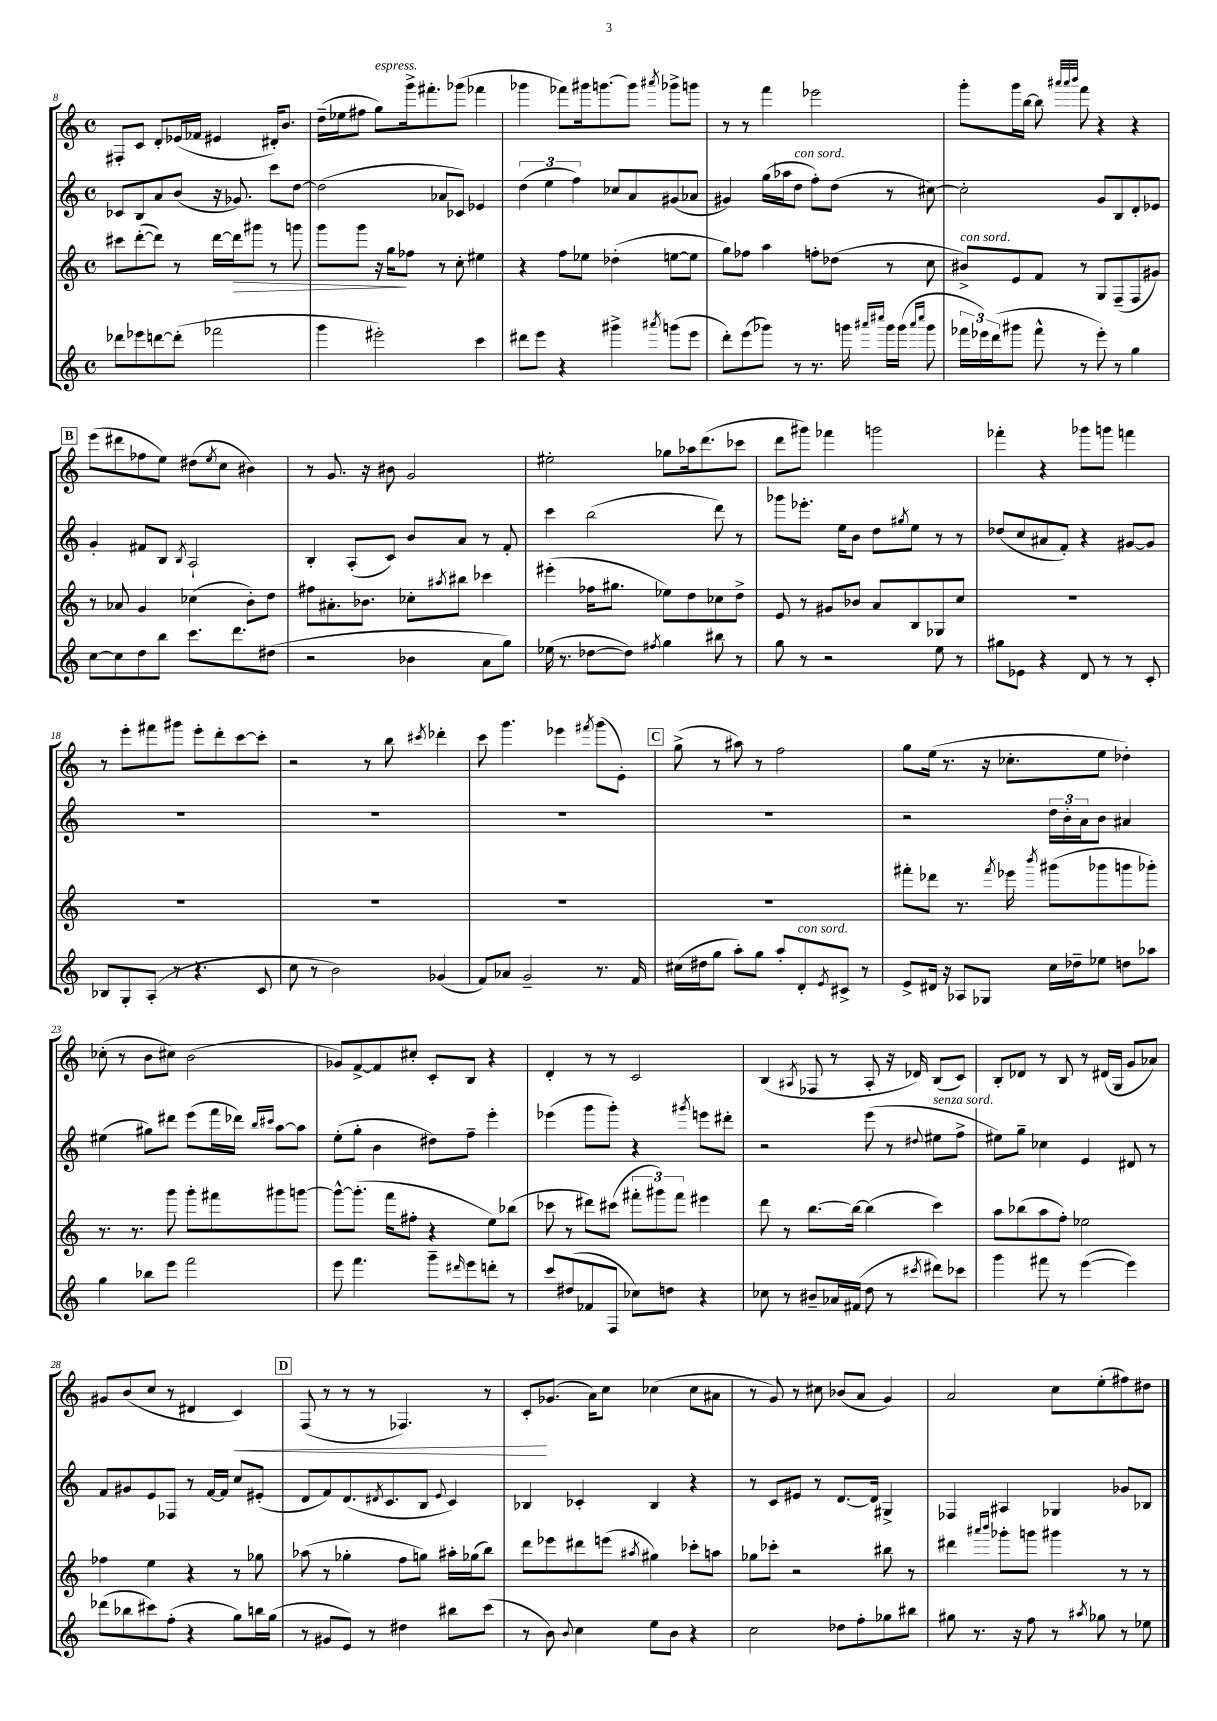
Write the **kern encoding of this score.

**kern	**kern	**dynam	**kern	**kern	**dynam
*part4	*part3	*part3	*part2	*part1	*part1
*staff4	*staff3	*staff3	*staff2	*staff1	*staff1
*clefG2	*clefG2	*	*clefG2	*clefG2	*
*k[]	*k[]	*	*k[]	*k[]	*
*M4/4	*M4/4	*	*M4/4	*M4/4	*
*met(c)	*met(c)	*	*met(c)	*met(c)	*
=8	=8	=8	=8	=8	=8
8ddd-X\L	8ccc#X\L	.	8c-X/L	8F#X'/L	.
8eee-X\	([8ddd'\	.	8B/	8c/J	.
[8dddn\	8ddd\J])	.	8a/	8d'/L	.
(8ddd'\J]	8r	.	(8b/J	(16e-X/L	.
.	.	.	.	16f-X/JJ	.
2fff-X\	[16ddd\LL	.	16r	4e#X/	.
!	!	!LO:HP:b	!	!	!
.	16ddd\J]	>	8.g-X/)	.	.
.	8ggg#X\J	.	.	.	.
.	8r	.	8ccc\L	16d#X'/KL)	.
.	.	.	.	8.b/J	.
.	8gggn\	.	[8dd\J	.	.
=9	=9	=9	=9	=9	=9
4ggg\	8ggg\L	.	(2dd\]	(16dd~\LL	.
.	.	.	.	16ee-X\J	.
.	8ggg\J	.	.	8ff#X\J	.
!	!	!	!	!LO:TX:a:i:t=espress.	!
2eee#X'\)	16r	.	.	8gg\L)	.
.	16gg\KL	.	.	.	.
.	8ff-X\J	]	.	16ggg^\k	.
.	.	.	.	8.fff#X'\	.
.	8r	.	8a-X/L	.	.
.	8cc'\	.	8c-X/J)	(8ggg-X\J	.
4ccc\	4ee#X\	.	4e-X/	4fff-X\	.
=10	=10	=10	=10	=10	=10
8ddd#X\L	4r	.	(6dd\	4ggg-X\	.
8eee\J	.	.	.	.	.
.	.	.	6ee\	.	.
4r	8ff\L	.	.	8fff-X\L)	.
.	.	.	6ff\)	.	.
.	8ee-X\J	.	.	16ggg#X\k	.
.	.	.	.	[8.gggn\	.
4ggg#X^\	(4dd-X'\	.	8cc-X/L	.	.
.	.	.	8a/	8ggg\J]	.
8qaaa#X/	.	.	.	8qaaa#X/	.
(8gggn\L	[8een\L	.	(8g#X/	8ggg-X^\L	.
8eee\J	8ee\J]	.	8a-X/J	8gggn\J	.
=11	=11	=11	=11	=11	=11
8ddd'\L)	8gg\L)	.	4g#X/)	8r	.
(8eee\	8ff-X\J	.	.	8r	.
8ggg-X\J)	4aa\	.	(16gg\LL	4fff\	.
.	.	.	16aa-X\J	.	.
!	!	!	!LO:TX:a:i:t=con sord.	!	!
8r	.	.	8dd\J	.	.
8.r	8ffn'\L	.	8ff'\L)	2eee-X\	.
.	(8dd-X\J	.	(8dd\J	.	.
16gggn\	.	.	.	.	.
16qqaaa#X/LL	.	.	.	.	.
16qqcccc#X/JJ	.	.	.	.	.
16ggg\LL	8r	.	8r	.	.
(16ggg\JJ	.	.	.	.	.
16qqaaa#/LL	.	.	.	.	.
16qqcccc#/JJ	.	.	.	.	.
8ggg\	8cc\	.	[8cc#X\)	.	.
=12	=12	=12	=12	=12	=12
!	!LO:TX:a:i:t=con sord.	!	!	!	!
24fff-X\LL	8b#X^/L)	.	2cc#'\]	8ggg'\L	.
24eee-X\)	.	.	.	.	.
(24ddd\J	.	.	.	.	.
8ggg#X\J	8e/	.	.	16ggg\L	.
.	.	.	.	[16bb\JJ	.
8fff-^^\	8f/J	.	.	8bb\]	.
.	.	.	.	32qqaaa#X/LLL	.
.	.	.	.	32qqaaa#/	.
.	.	.	.	32qqbbb/JJJ	.
8r	8r	.	.	8fff\	.
8eee-'\)	8G/L	.	8g/L	4r	.
8r	(8F~/	.	8B/	.	.
4gg\	8F/	.	8d'/	4r	.
.	8g#X/J)	.	8e-X/J	.	.
!!LO:LB:g=z
!!LO:REH:place=s1:t=B
=13	=13	=13	=13	=13	=13
[8cc\L	8r	.	4g'/	(8eee\L	.
8cc\]	8a-X/	.	.	8ddd#X\	.
8dd\	4g/	.	8f#X/L	8ff-X\	.
8bb\J	.	.	8B/J	8ee\J)	.
.	.	.	8qB/	.	.
8.ccc\L	(4cc-X\	.	2A`/	(8dd#X\L	.
.	.	.	.	8qee/	.
.	.	.	.	8cc\J	.
8.ddd\	.	.	.	.	.
.	8b'\L)	.	.	4b#X\)	.
(8dd#X\J	8dd\J	.	.	.	.
=14	=14	=14	=14	=14	=14
2r	8ff#X\L	.	4B'/	8r	.
.	8.a#X'\	.	.	8.g/	.
.	.	.	(8A'/L	.	.
.	8.b-X\J	.	.	16r	.
.	.	.	8c/J)	8b#X\	.
4b-X\	8cc-X'\L	.	8b/L	2g/	.
.	8qaa#X/	.	.	.	.
.	8bb#X\J	.	8a/J	.	.
8a\L	4ccc-X\	.	8r	.	.
8gg\J)	.	.	8f'/	.	.
=15	=15	=15	=15	=15	=15
(16ee-X\	(4eee#X'\	.	4ccc\	2ee#X'\	.
8.r	.	.	.	.	.
[8dd-X\L	16ff-X\KL	.	(2bb\	.	.
.	8.gg#X\J	.	.	.	.
8dd-\J])	.	.	.	.	.
8qff#X/	.	.	.	.	.
4gg\	8ee-X\L)	.	.	8gg-X\L	.
.	8dd\	.	.	16aa-X\k	.
.	.	.	.	(8.ddd\	.
8bb#X\	8cc-X\	.	8ddd\)	.	.
8r	8dd^\J	.	8r	8ccc-X\J	.
=16	=16	=16	=16	=16	=16
8gg\	8e/	.	8ggg-X\L	8ddd\L	.
8r	8r	.	8.eee-X'\J	8ggg#X\J)	.
2r	8g#X/L	.	.	4fff-X\	.
.	.	.	16ee\KL	.	.
.	8b-X/J	.	8b\J	.	.
.	8a/L	.	8dd\L	2gggn\	.
.	.	.	8qgg#X/	.	.
.	8B/	.	8ee\J	.	.
8ee\	8G-X/	.	8r	.	.
8r	8cc/J	.	8r	.	.
=17	=17	=17	=17	=17	=17
8gg#X\L	1r	.	(8dd-X/L	4fff-X'\	.
8e-X\J	.	.	8cc/	.	.
4r	.	.	8a#X/	4r	.
.	.	.	8f'/J)	.	.
8d/	.	.	4r	8ggg-X\L	.
8r	.	.	.	8gggn\J	.
8r	.	.	[8g#X/L	4fffn\	.
8c'/	.	.	8g#/J]	.	.
!!LO:LB:g=z
=18	=18	=18	=18	=18	=18
8B-X/L	1r	.	1r	8r	.
8G'/	.	.	.	8eee'\L	.
(8A'/J	.	.	.	8fff#X\	.
8r	.	.	.	8ggg#X\J	.
4.r	.	.	.	8eee'\L	.
.	.	.	.	8ddd'\	.
.	.	.	.	[8ccc\	.
8c/	.	.	.	8ccc'\J]	.
=19	=19	=19	=19	=19	=19
8cc\	1r	.	1r	2r	.
8r	.	.	.	.	.
2b\)	.	.	.	.	.
.	.	.	.	8r	.
.	.	.	.	8bb\	.
.	.	.	.	8qccc#X/	.
(4g-X/	.	.	.	4ddd-X'\	.
=20	=20	=20	=20	=20	=20
8f/L)	1r	.	1r	8ccc\	.
8a-X/J	.	.	.	4.ggg\	.
2g~/	.	.	.	.	.
.	.	.	.	4eee-X\	.
.	.	.	.	8qfff#X/	.
8.r	.	.	.	(8ggg\L	.
.	.	.	.	8e'\J)	.
16f/	.	.	.	.	.
!!LO:REH:place=s1:t=C
=21	=21	=21	=21	=21	=21
(16cc#X\LL	1r	.	1r	(8gg^\	.
16dd#X\J	.	.	.	.	.
8gg\J	.	.	.	8r	.
8aa'\L)	.	.	.	8aa#X\)	.
8gg\J	.	.	.	8r	.
8aa'/L	.	.	.	2ff\	.
!LO:TX:a:i:t=con sord.	!	!	!	!	!
8d'/	.	.	.	.	.
8qe/	.	.	.	.	.
8c#X^/J	.	.	.	.	.
8r	.	.	.	.	.
=22	=22	=22	=22	=22	=22
8e^/L	8fff#X'\L	.	2r	8gg\L	.
16d#X/Jk	8ddd-X\J	.	.	(16ee\Jk	.
16r	.	.	.	8.r	.
8A-X/L	8.r	.	.	.	.
8G-X/J	.	.	.	16r	.
.	8qfff#/	.	.	.	.
.	16eee-X\	.	.	8.cc-X'\L	.
.	8qbbb/	.	.	.	.
16cc\LL	(8ggg#X\L	.	24dd\LL	.	.
.	.	.	24b'\	.	.
16dd-X~\J	.	.	.	.	.
.	.	.	24a\J	.	.
8ee-X\J	8ggg-X\	.	8b\J	8ee\J	.
8ddn\L	8gggn\	.	4a#X/	4dd-X'\)	.
8aa-X\J	8ggg-X'\J)	.	.	.	.
!!LO:LB:g=z
=23	=23	=23	=23	=23	=23
4gg\	8.r	.	(4ee#X\	(8cc-X'\	.
.	.	.	.	8r	.
.	8.r	.	.	.	.
8bb-X\L	.	.	8gg#X\L)	8b\L	.
8eee\J	8ggg\	.	8ddd#X\J	8cc#X\J)	.
2fff\	8ggg'\L	.	(8eee\L	(2b\	.
.	8fff#X\	.	16fff\L	.	.
.	.	.	16ddd-X\JJ)	.	.
.	.	.	16qqbb/LL	.	.
.	.	.	16qqccc#X/JJ	.	.
.	8ggg#X\	.	[8aa\L	.	.
.	[8gggn\J	.	8aa\J]	.	.
=24	=24	=24	=24	=24	=24
8eee\	8ggg^^\L_	.	(8ee'\L	8g-X/L)	.
4.fff\	(8.ggg'\J]	.	8gg'\J	[8f^/	.
.	.	.	4b\	8f/]	.
.	16fff\KL	.	.	.	.
.	8ff#X'\J	.	.	8cc#X'/J	.
8ggg~\L	4r	.	8dd#X\L)	8c'/L	.
16qqddd#X/	.	.	.	.	.
8eee\	.	.	8ff~\J	8B/J	.
8dddn'\J	8ee\L)	.	4eee'\	4r	.
8r	(8bb-X\J	.	.	.	.
=25	=25	=25	=25	=25	=25
8ccc/L	8ccc-X\	.	(4eee-X\	4d'/	.
(8dd#X/	8r	.	.	.	.
8f-X/	8ddd#X\L)	.	8ggg\L	8r	.
8F/J	(8ccc#X\J	.	8ggg'\J)	8r	.
8cc-X\L)	12fff#X'\L	.	4r	2c/	.
.	12ggg#X\)	.	.	.	.
8ddn\J	.	.	.	.	.
.	12fff#\J	.	.	.	.
.	.	.	8qggg#X/	.	.
4r	4eee#X\	.	8eeen\L	.	.
.	.	.	8ddd#X'\J	.	.
=26	=26	=26	=26	=26	=26
8cc-X\	8ddd\	.	2r	(4B/	.
8r	8r	.	.	.	.
.	.	.	.	8qA#X/	.
8b#X~/L	[8.bb\L	.	.	8F-X/	.
16a-X/L	.	.	.	8r	.
(16f#X/JJ	16bb\Jk_	.	.	.	.
8dd\	(4bb\]	.	(8eee\	8A#'/	.
8r	.	.	8r	16r	.
.	.	.	.	16d-X/)	.
8qccc#X/	.	.	8qqdd#X/	.	.
!	!	!	!LO:TX:a:i:t=senza sord.	!	!
8ddd#X\L)	4ccc\)	.	8ee#X\L	(8B/L	.
8ccc-X\J	.	.	8ff^\J	8c/J)	.
=27	=27	=27	=27	=27	=27
4ggg\	8aa\L	.	8ee#X\L)	8B'/L	.
.	(8bb-X\	.	8gg~\J	8d-X/J	.
8fff#X\	8aa\	.	4cc-X\	8r	.
8r	8ff'\J)	.	.	8B/	.
([4eee\	2ee-X\	.	4e/	8r	.
.	.	.	.	(16d#X/LL	.
.	.	.	.	16G/JJ	.
4eee\])	.	.	8d#X/	8g/L	.
.	.	.	8r	8a-X/J)	.
!!LO:LB:g=z
=28	=28	=28	=28	=28	=28
(8ddd-X\L	4ff-X\	.	8f/L	8g#X/L	.
8bb-X\	.	.	8g#X/	(8b/	.
8ccc#X\)	4ee\	.	8e/	8cc/J	.
(8ff'\J	.	.	8F-X/J	8r	.
4r	4r	.	8r	4d#X/	.
.	.	.	[16f/LL	.	.
.	.	.	16f/JJ]	.	.
!	!	!	!	!	!LO:HP:b
8gg\L)	8r	.	8cc/L	4c/)	<
16bbn\L	8gg-X\	.	(8e#X'/J	.	.
(16gg\JJ	.	.	.	.	.
!!LO:REH:place=s1:t=D
=29	=29	=29	=29	=29	=29
8r	(8aa-X\	.	8d/L	(8F/	.
8g#X/L	8r	.	8f/)	8r	.
8e/J)	4gg-X'\	.	(8.d/	8r	.
8r	.	.	.	8r	.
.	.	.	8qd#X/	.	.
.	.	.	8.c/	.	.
4dd#X\	8ff\L	.	.	4.F-X/)	.
.	8ggn\J)	.	8B/J	.	.
.	.	.	8qqe/	.	.
8bb#X\L	16aa#X'\LL	.	4c/)	.	.
.	(16gg-X\J	.	.	.	.
(8ccc\J	8bb\J)	.	.	8r	.
=30	=30	=30	=30	=30	=30
8r	8ddd\L	.	4B-X/	8c'/L	.
8b\)	8eee-X\	.	.	(8.g-X/J	[
8qqb/	.	.	.	.	.
4cc\	8ddd#X\	.	4c-X'/	.	.
.	.	.	.	16a\KL)	.
.	(8eeen\J	.	.	8cc\J	.
.	8qaa#X/	.	.	.	.
8ee\L	4gg#X\)	.	4B-/	(4cc-X\	.
8b\J	.	.	.	.	.
4r	8ccc-X'\L	.	4r	8cc-\L	.
.	8aan\J	.	.	8a#X\J	.
=31	=31	=31	=31	=31	=31
2cc\	8gg-X\L	.	8r	8r	.
.	8ccc-X'\J	.	8c/L	8g/)	.
.	2r	.	8e#X/J	8r	.
.	.	.	8r	8cc#X\	.
8dd-X\L	.	.	[8.d/L	(8b-X/L	.
8ff'\	.	.	.	8a/J	.
.	.	.	16d/Jk]	.	.
8gg-X\	8bb#X\	.	4G#X^/	4g/)	.
8bb#X\J	8r	.	.	.	.
=32	=32	=32	=32	=32	=32
8gg#X\	4ddd#X\	.	4F-X/	2a/	.
8.r	.	.	.	.	.
.	16qqaaa#X/LL	.	.	.	.
.	16qqbbb/JJ	.	.	.	.
.	8ggg-X'\L	.	4A#X/	.	.
16r	.	.	.	.	.
8ff\	8gggn\J	.	.	.	.
8r	4ggg#X\	.	4G-X/	8cc\L	.
8qaa#X/	.	.	.	.	.
8gg-X\	.	.	.	(8ee'\	.
8r	8r	.	8g-X/L	8ff#X\)	.
8ee-X\	8r	.	8B-X/J	8dd#X\J	.
==	==	==	==	==	==
*-	*-	*-	*-	*-	*-
